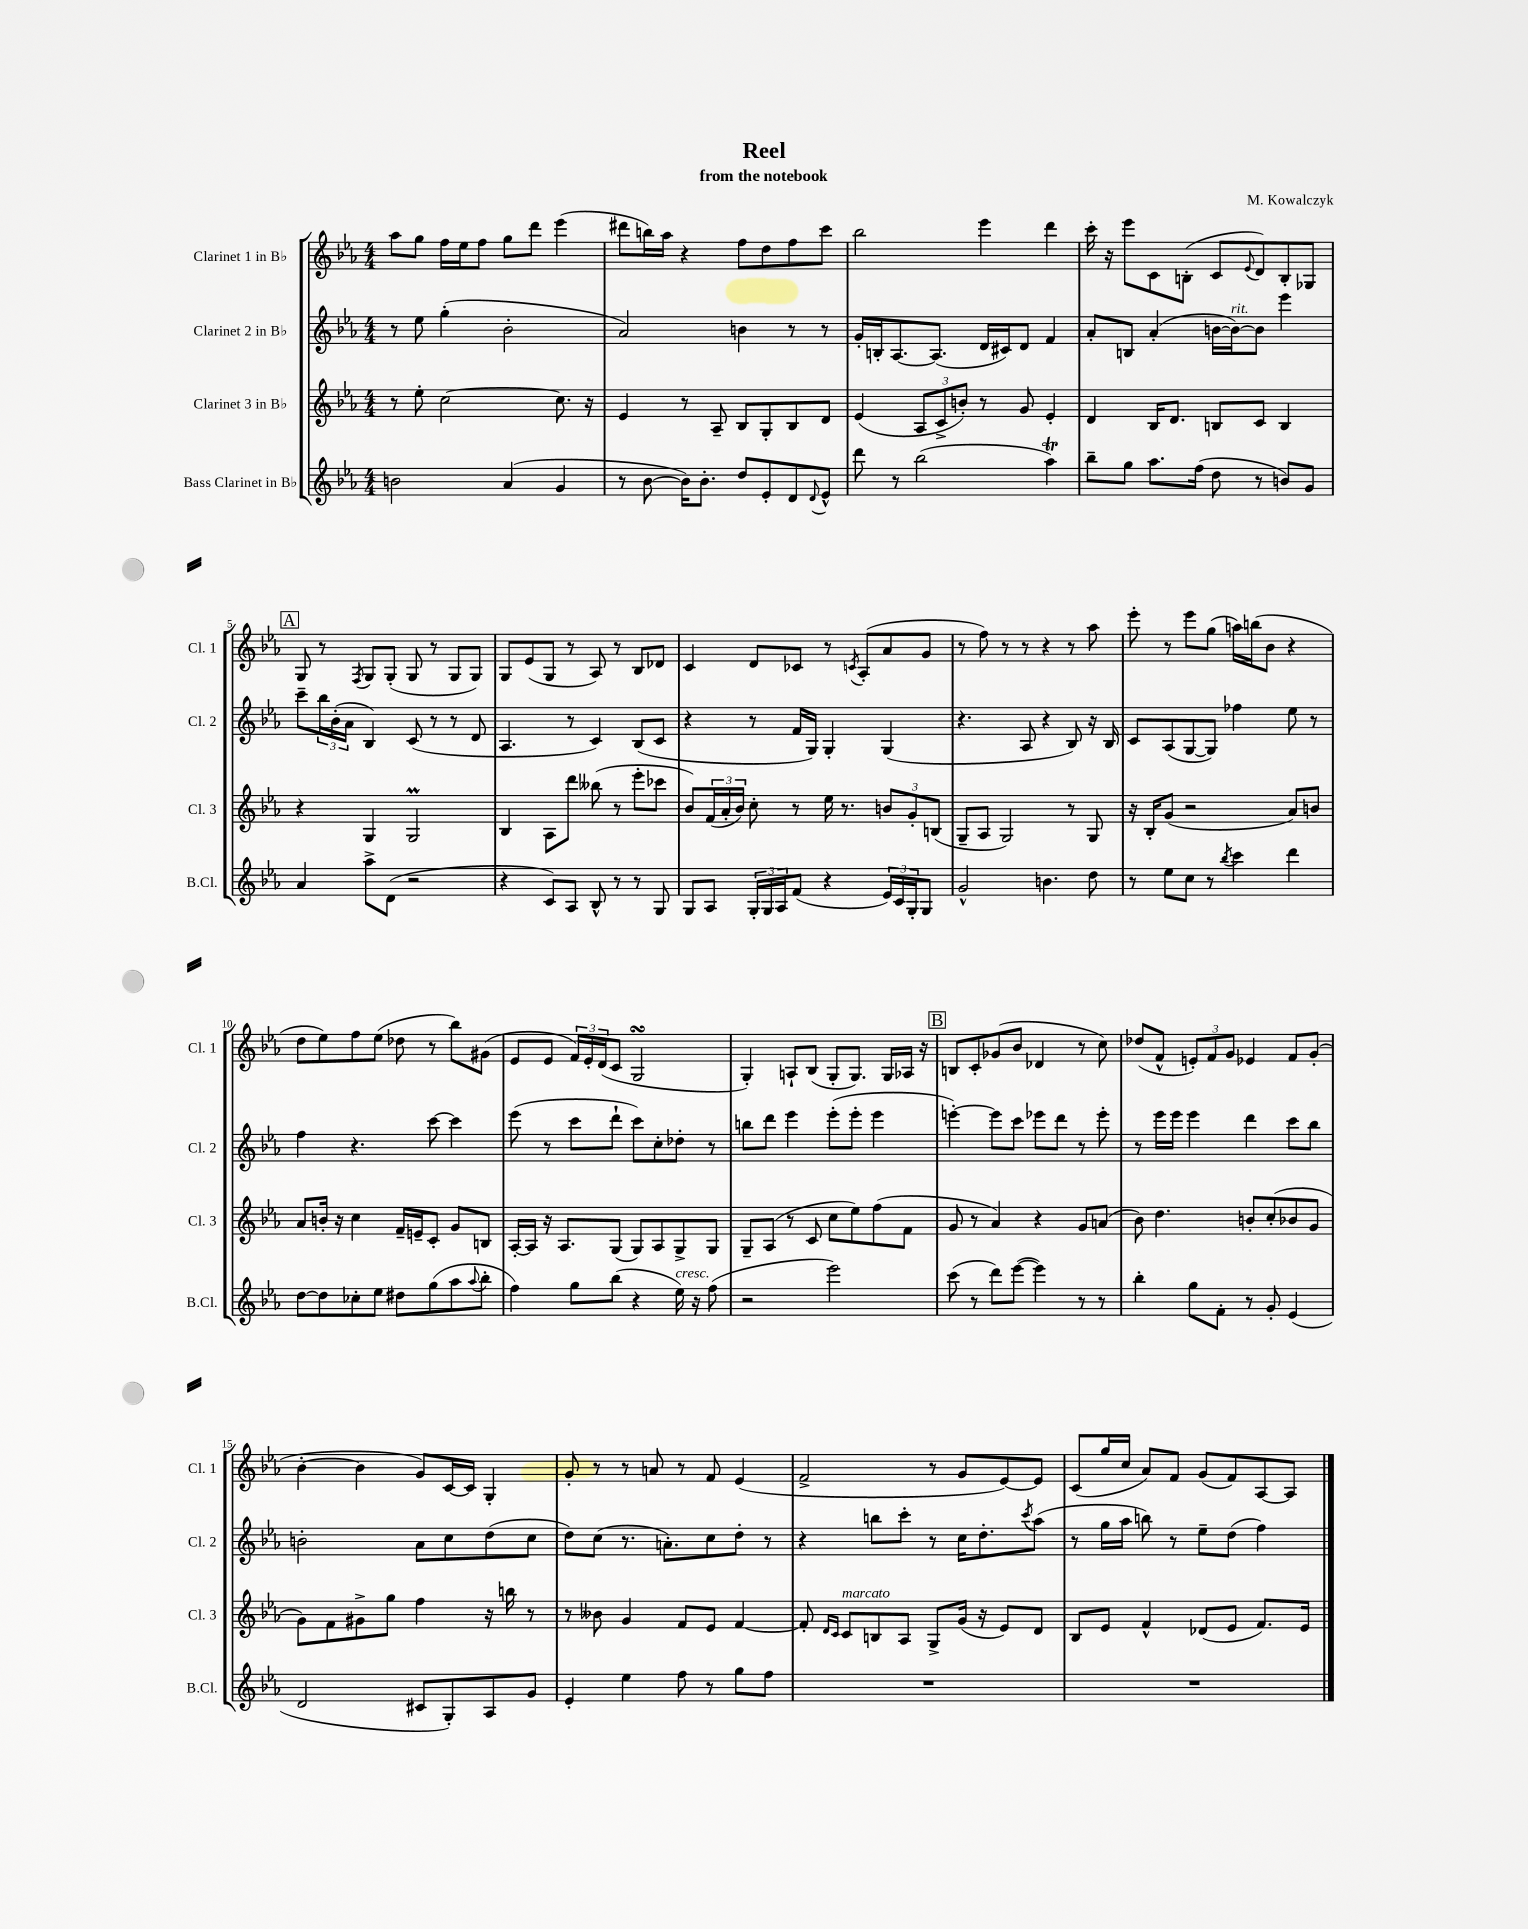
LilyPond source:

\header { title = "Reel" composer = "M. Kowalczyk" subtitle = "from the notebook" }
<<
\new StaffGroup <<
\new Staff = "s0" \with { instrumentName = "Clarinet 1 in Bb" shortInstrumentName = "Cl. 1" } {
    \clef treble \key ees \major \numericTimeSignature \time 4/4
    aes''8 g''8 f''16 ees''16 f''8 g''8 d'''8 ees'''4( |
    dis'''8 b''16) aes''16 r4 f''8 d''8 f''8 c'''8 |
    bes''2 ees'''4 d'''4 |
    c'''16-. r16 ees'''8 c'8 b8-.( c'8 \appoggiatura { ees'8 } d'8) b8-. ges8 |
    \mark \markup { \box "A" } g8 r8 \acciaccatura { f8 } g8 g8-.( g8 r8 g8 g8) |
    g8 ees'8( g8 r8 aes8) r8 bes8 des'8 |
    c'4 d'8 ces'8 r8 \acciaccatura { c'8 } aes8-.( aes'8 g'8 |
    r8 f''8) r8 r8 r4 r8 aes''8 |
    ees'''8-. r8 ees'''8 g''8( a''16) b''16( bes'8 r4 |
    d''8 ees''8) f''8 ees''8( des''8 r8 bes''8) gis'8( |
    ees'8 ees'8 \tuplet 3/2 { f'16) ees'16-. d'16( } c'8 g2\turn |
    g4-.) a8-! bes8( g8-. g8.) g16 aes16 r16 |
    \mark \markup { \box "B" } b8 c'8-. ges'8( bes'8 des'4 r8 c''8) |
    des''8( f'8-^ \tuplet 3/2 { e'8-.) f'8 g'8 } ees'4 f'8 g'8-.( |
    bes'4~-. bes'4 g'8) c'16~ c'16 g4-. |
    g'8-. r8 r8 a'8 r8 f'8 ees'4( |
    f'2-> r8 g'8 ees'8~) ees'8 |
    c'8( g''16 c''16 aes'8) f'8 g'8( f'8) aes8~ aes8 \bar "|." |
}
\new Staff = "s1" \with { instrumentName = "Clarinet 2 in Bb" shortInstrumentName = "Cl. 2" } {
    \clef treble \key ees \major \numericTimeSignature \time 4/4
    r8 ees''8 g''4-.( bes'2-. |
    aes'2) b'4 r8 r8 |
    g'16-. b16-. aes8.~ aes8.( d'16 cis'16) d'8 f'4 |
    aes'8-. b8 aes'4-.( b'16~ b'16~^\markup { \italic "rit." }) b'8 ees'''4 |
    \mark \markup { \box "A" } c'''8-- \tuplet 3/2 { bes''16 bes'16-.( aes'16 } bes4) c'8( r8 r8 d'8 |
    aes4. r8 c'4) bes8( c'8 |
    r4 r8 f'16 g16) g4-. g4( |
    r4. aes8 r4 bes8) r16 bes16 |
    c'8 aes8( g8~ g8) fes''4 ees''8 r8 |
    f''4 r4. c'''8~ c'''4 |
    ees'''8( r8 c'''8 d'''8-! c'''8) c''8-. des''8-. r8 |
    b''8 d'''8 ees'''4 ees'''8-.( ees'''8-. ees'''4 |
    \mark \markup { \box "B" } e'''4~-.) e'''8 c'''8 ees'''8 d'''8 r8 ees'''8-. |
    r8 ees'''16 ees'''16 ees'''4 d'''4 c'''8 bes''8 |
    b'2-. aes'8 c''8 d''8( c''8 |
    d''8) c''8( r8. a'8.-.) c''8 d''8-. r8 |
    r4 b''8 c'''8-. r8 c''16 d''8.-. \acciaccatura { c'''8 } aes''8( |
    r8 g''16 aes''16 b''8) r8 ees''8-- d''8( f''4) \bar "|." |
}
\new Staff = "s2" \with { instrumentName = "Clarinet 3 in Bb" shortInstrumentName = "Cl. 3" } {
    \clef treble \key ees \major \numericTimeSignature \time 4/4
    r8 ees''8-. c''2~ c''8. r16 |
    ees'4 r8 aes8-- bes8 g8-. bes8 d'8 |
    ees'4( \tuplet 3/2 { aes8 c'8-> b'8-.) } r8 g'8 ees'4-. |
    d'4 bes16 d'8. b8 c'8 b4 |
    \mark \markup { \box "A" } r4 g4 g2\prall |
    bes4 aes8 d'''8 beses''8( r8 ees'''8-. ces'''8 |
    bes'8) \tuplet 3/2 { f'16( aes'16-. bes'16) } c''8-. r8 ees''16 r8. \tuplet 3/2 { b'8 g'8-. b8( } |
    g8-- aes8 g2) r8 g8 |
    r16 bes16-. g'8( r2 aes'8) b'8 |
    aes'8 b'16-. r16 c''4 f'16-- e'16-- c'8-. g'8 b8 |
    aes16~-. aes16 r16 aes8. g8( g8) aes8 g8-> g8 |
    g8-- aes8( r8 c'8 c''8 ees''8) f''8( f'8 |
    \mark \markup { \box "B" } g'8 r8 aes'4) r4 g'8 a'8( |
    bes'8) d''4. b'8-. c''8-.( bes'8 g'8 |
    g'8) f'8 gis'8-> g''8 f''4 r16 b''16 r8 |
    r8 beses'8 g'4 f'8 ees'8 f'4~ |
    f'8-. \grace { d'16 c'16 } c'8^\markup { \italic "marcato" } b8 aes8 g8-> g'16( r16 ees'8) d'8 |
    bes8 ees'8 f'4-^ des'8( ees'8 f'8.) ees'16 \bar "|." |
}
\new Staff = "s3" \with { instrumentName = "Bass Clarinet in Bb" shortInstrumentName = "B.Cl." } {
    \clef treble \key ees \major \numericTimeSignature \time 4/4
    b'2 aes'4( g'4 |
    r8 bes'8~ bes'16) bes'8.-. d''8 ees'8-. d'8 \appoggiatura { d'8 } ees'8-^ |
    d'''8 r8 bes''2( aes''4\trill) |
    bes''8-- g''8 aes''8. f''16( d''8 r8 b'8) g'8 |
    \mark \markup { \box "A" } aes'4 aes''8-> d'8( r2 |
    r4 c'8) aes8 bes8-^ r8 r8 g8 |
    g8 aes8 \tuplet 3/2 { g16-. g16 aes16 } f'8( r4 \tuplet 3/2 { ees'16) c'16 g16-. } g8 |
    g'2-^ b'4. d''8 |
    r8 ees''8 c''8 r8 \acciaccatura { bes''8 } c'''4 d'''4 |
    d''8~ d''8 ces''8-. ees''8 dis''8 g''8( aes''8 \appoggiatura { aes''8 } bes''8-. |
    f''4) g''8 bes''8( r4 ees''16^\markup { \italic "cresc." }) r16 f''8( |
    r2 ees'''2) |
    \mark \markup { \box "B" } c'''8( r8 d'''8) ees'''8~( ees'''4) r8 r8 |
    bes''4-. g''8 f'8-. r8 g'8-. ees'4( |
    d'2 cis'8 g8-.) aes8 g'8 |
    ees'4-. ees''4 f''8 r8 g''8 f''8 |
    R1 |
    R1 \bar "|." |
}
>>
>>
